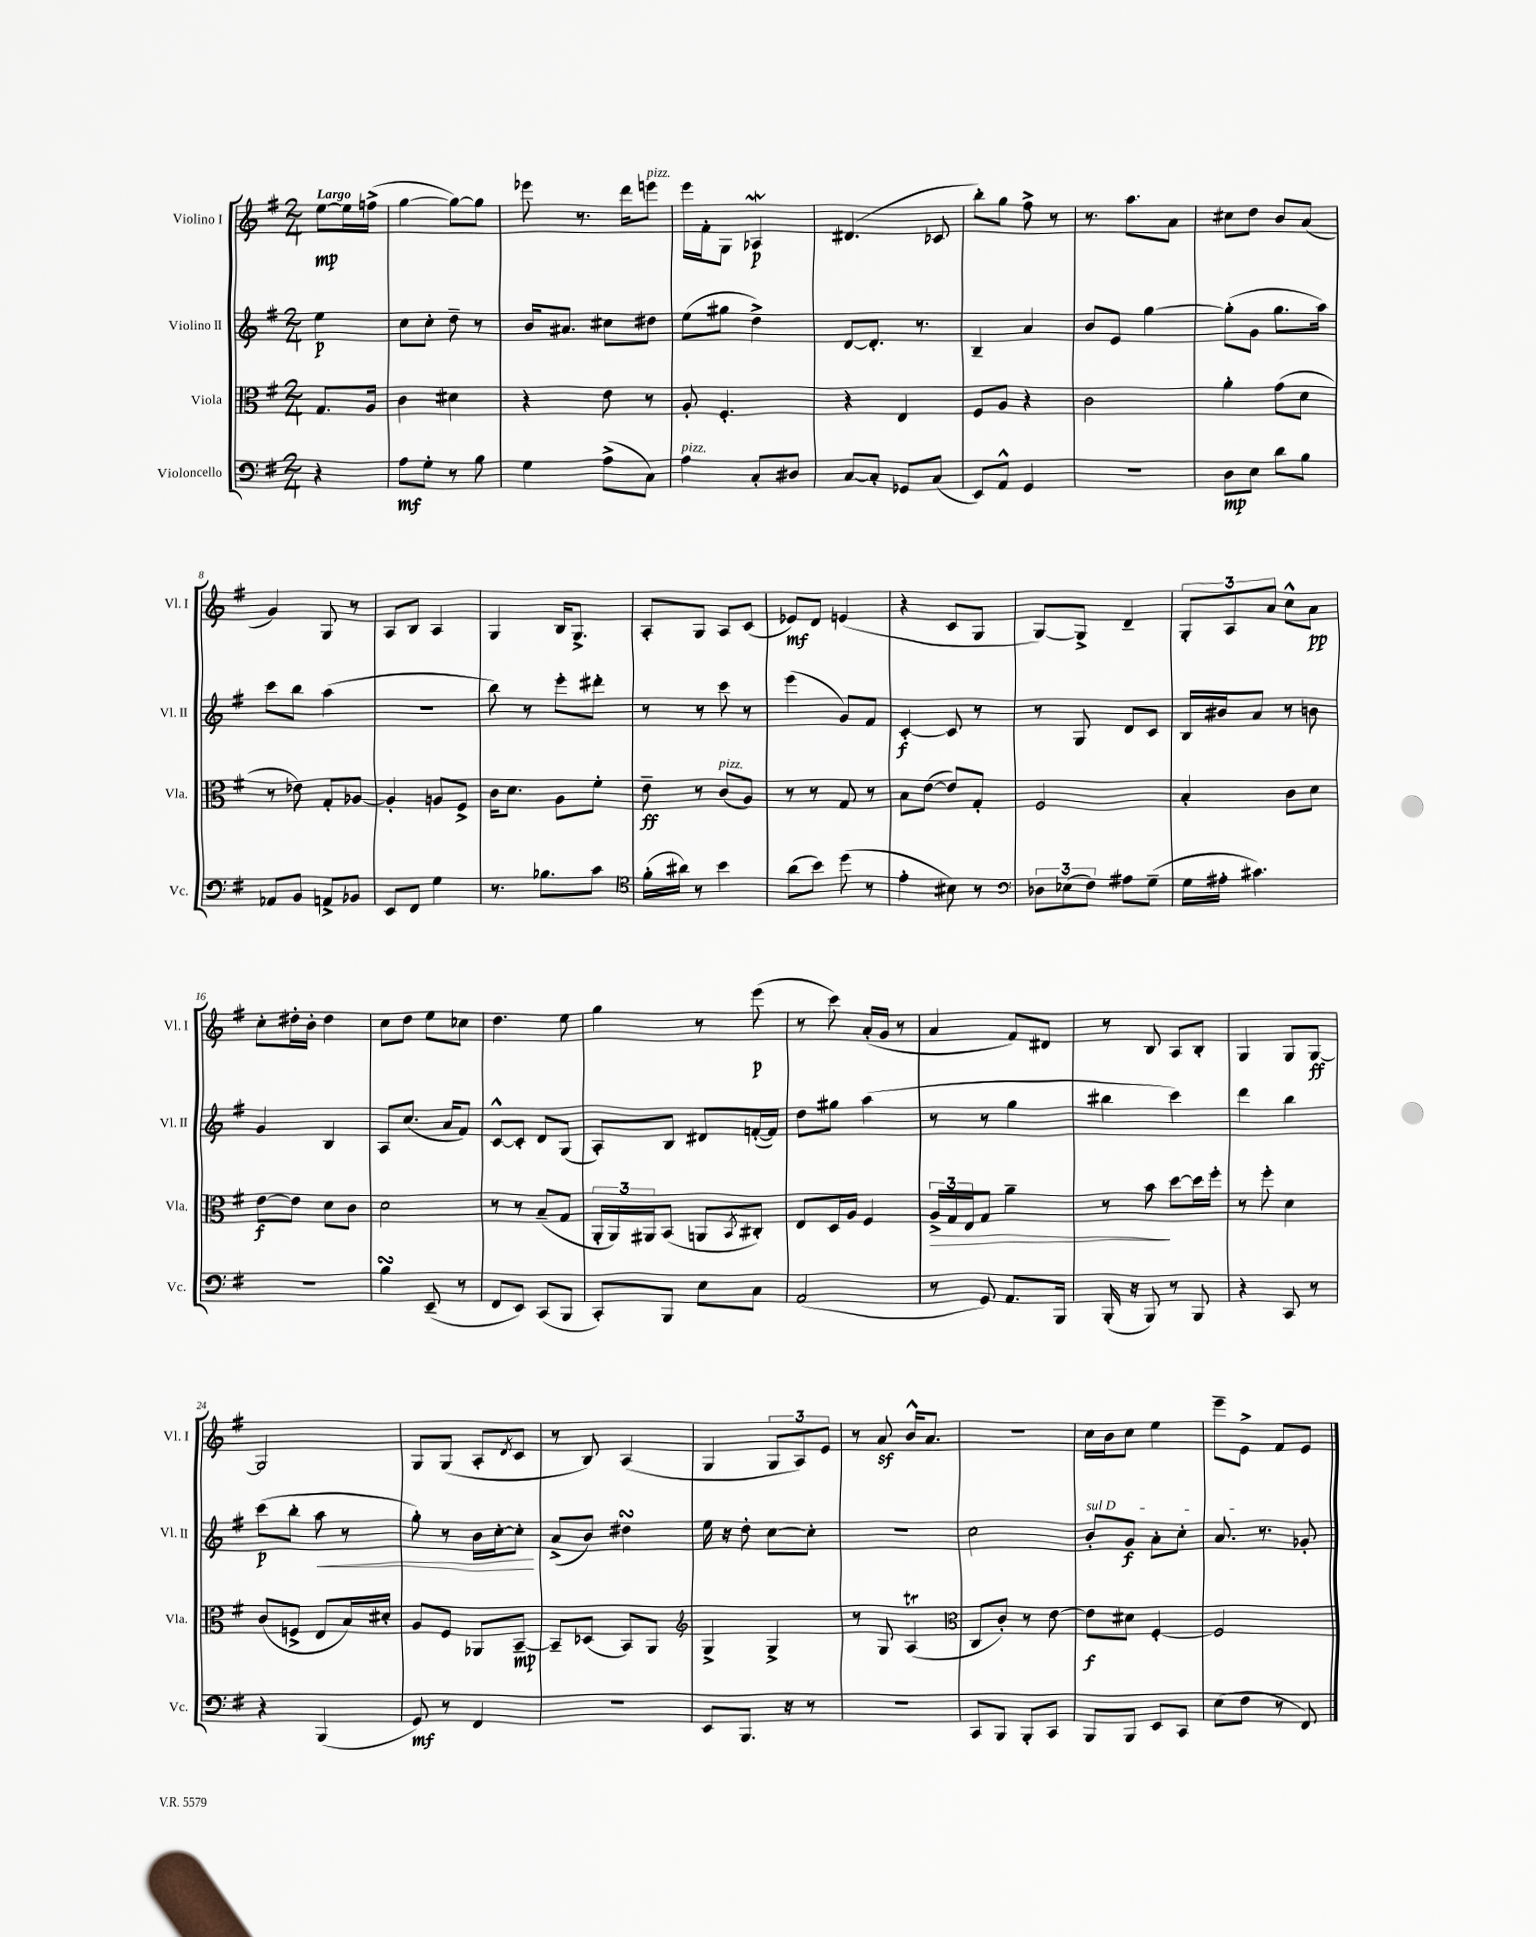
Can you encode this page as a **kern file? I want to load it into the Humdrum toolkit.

**kern	**kern	**kern	**kern
*staff4	*staff3	*staff2	*staff1
*clefF4	*clefC3	*clefG2	*clefG2
*k[f#]	*k[f#]	*k[f#]	*k[f#]
*M2/4	*M2/4	*M2/4	*M2/4
4r	8.G/L	4ee\	[8ee\L
.	.	.	16ee\]L
.	16A/Jk	.	(16ff^\JJ
=	=	=	=
8A\L	4c\	8cc\L	[4gg\
8G'\J	.	8cc'\J	.
8r	4d#\	8dd~\	8gg\_L)
8B\	.	8r	8gg\]J
=	=	=	=
4G\	4r	16b/LK	8eee-\
.	.	8.a#/J	.
.	.	.	8.r
(8A^\L	8e\	8cc#\L	.
.	.	.	16ddd\LK
8C\J)	8r	8dd#\J	8eee\J
=	=	=	=
4A\	8A'/	(8ee\L	16eee\LL
.	.	.	16f#'\J
.	4.F#'/	8gg#\J	8G\J
8C'/L	.	4dd^\)	4A-/
8D#/J	.	.	.
=	=	=	=
[8C/L	4r	[8d/L	(4.d#/
8C'/]J	.	8.d'/]J	.
8GG-/L	4E/	.	.
.	.	8.r	.
(8C/J	.	.	8c-/
=	=	=	=
8EE/L)	8F#/L	4B~/	8bb'\L)
8AA^^/J	8A/J	.	8gg\J
4GG/	4r	4a/	8ff#^\
.	.	.	8r
=	=	=	=
2r	2c\	8b/L	8.r
.	.	8e/J	.
.	.	.	8.aa\L
.	.	[4gg\	.
.	.	.	8a\J
=	=	=	=
8D\L	4a'\	(8gg'\]L	8cc#\L
8E\J	.	8g\J	8dd\J
8d\L	(8g\L	8.gg\L	8b/L
8B\J	8d\J	.	(8a/J
.	.	16aa\Jk)	.
=	=	=	=
8AA-/L	8r	8ccc\L	4g/)
8BB/J	8e-\)	8bb\J	.
8AA^/L	8G'/L	(4aa\	8G/
8BB-/J	[8A-/J	.	8r
=	=	=	=
8EE/L	4A-'/]	2r	8A/L
8FF#/J	.	.	8B/J
4G\	8A/L	.	4A/
.	8F#^/J	.	.
=	=	=	=
8.r	16c\LK	8bb\)	4G/
.	8.d\J	.	.
.	.	8r	.
8.B-\L	.	.	.
.	8A\L	8eee'\L	16B/LK
.	.	.	8.G^/J
8c\J	8f#'\J	8ddd#'\J	.
=	=	=	=
*clefC4	*	*	*
(16f#'\LL	8e~\	8r	8A'/L
16a#\JJ)	.	.	.
8r	8r	8r	8G/J
4b\	(8c/L	8ccc\	8A/L
.	8A/J)	8r	(8c/J
=	=	=	=
(8a\L	8r	(4eee\	8e-/L)
8b\J)	8r	.	8d/J
(8dd\	8G/	8g/L)	(4e/
8r	8r	8f#/J	.
=	=	=	=
4e'\	8B\L	[4c'/	4r
.	([8e\J	.	.
8B#\)	8e/]L)	8c/]	8c/L
8r	8G'/J	8r	8G/J
=	=	=	=
*clefF4	*	*	*
12D-\L	2F#/	8r	[8G/L)
(12E-\	.	.	.
.	.	8G/	8G^/]J
12F#\J)	.	.	.
8A#\L	.	8d/L	4d~/
(8G~\J	.	8c/J	.
=	=	=	=
16G\LL	4B'/	16B/LL	12G'/L
16A#'\JJ	.	16b#/J	.
.	.	.	12A/
4.c#\)	.	8a/J	.
.	.	.	12a/J
.	8c\L	8r	8cc^^\L
.	8d\J	8b\	8a\J
=	=	=	=
2r	[8e\L	4g/	8cc'\L
.	8e\]J	.	16dd#'\L
.	.	.	16b'\JJ
.	8d\L	4B/	4dd#\
.	8c\J	.	.
=	=	=	=
4B\	2d\	8A/L	8cc\L
.	.	(8.cc/J	8dd\J
(8EE~/	.	.	8ee\L
.	.	16a/LK	.
8r	.	8f#/J)	8cc-\J
=	=	=	=
8FF#/L	8r	[8c^^/L	4.dd\
8EE/J)	8r	8c'/]J	.
(8CC/L	(8B~/L	8d/L	.
8BBB/J	8G/J	(8G/J	8ee\
=	=	=	=
8CC'/L)	24AA'/LL	8A'/L)	4gg\
.	24AA/)	.	.
.	24AA#/J	.	.
8BBB/J	(8BB/J	8B/J	.
8E\L	8AA/L	8d#/L	8r
.	8qBB/	.	.
8C\J	8C#'/J)	([16f'/L	(8eee\
.	.	16f/]JJ)	.
=	=	=	=
(2AA/	8E/L	8dd\L	8r
.	16D/L	8gg#\J	8ccc\)
.	16A/JJ	.	.
.	4F#/	(4aa\	(16a'/LL
.	.	.	16g/JJ
.	.	.	8r
=	=	=	=
8r	24A^/LL	8r	4a/
.	24G/	.	.
.	24E/J	.	.
8GG/)	8G/J	8r	.
8.AA/L	4a~\	4gg\	8f#/L)
.	.	.	8d#/J
16BBB/Jk	.	.	.
=	=	=	=
(16BBB'/	8r	4bb#\	8r
16r	.	.	.
8BBB/)	8b\	.	8B/
8r	[8dd\L	4ccc\)	8A/L
8BBB/	16dd\]L	.	8B'/J
.	16ff#'\JJ	.	.
=	=	=	=
4r	8r	4ddd\	4G/
.	8ff#'\	.	.
8CC/	4d\	4bb\	8G/L
8r	.	.	[8G/J
=	=	=	=
4r	(8c/L	(8ccc\L	2G/]
.	8F^/J	8bb'\J	.
(4BBB/	8E/L	8aa\	.
.	16B/L)	8r	.
.	16d#'/JJ	.	.
=	=	=	=
8GG/)	8A/L	8gg'\)	8G/L
8r	8F#/J	8r	(8G/J
4FF#/	8AA-/L	16b\LL	8A'/L
.	.	[16cc'\J	.
.	.	.	8qd/
.	[8BB~/J	8cc'\]J	8c/J
=	=	=	=
2r	8BB~/]L	(8a^/L	8r
.	(8D-/J	8b/J)	8B/)
.	8BB/L)	4dd#\	(4A/
.	8AA/J	.	.
=	=	=	=
*	*clefG2	*	*
8EE/L	4G^/	16ee\	4G/
.	.	16r	.
8.BBB/J	.	8dd'\	.
.	4G^/	[8cc\L	12G/L
16r	.	.	.
.	.	.	12A/)
8r	.	8cc'\]J	.
.	.	.	12e/J
=	=	=	=
2r	8r	2r	8r
.	8G/	.	8a/
.	(4A/	.	16b^^/LK
.	.	.	8.a/J
=	=	=	=
*	*clefC3	*	*
8CC/L	8C/L	2cc\	2r
8BBB/J	8c'/J)	.	.
8BBB'/L	8r	.	.
8CC/J	[8e\	.	.
=	=	=	=
8BBB/L	8e\]L	8b'/L	16cc\LL
.	.	.	16b\J
8BBB/J	8d#\J	8g/J	8cc\J
8EE/L	[4F#'/	8a'\L	4ee\
8CC/J	.	8cc'\J	.
=	=	=	=
(8E\L	2F#/]	8.a/	8eee~\L
8F#\J	.	.	8e^\J
.	.	8.r	.
8r	.	.	8f#/L
8FF#/)	.	8g-'/	8e/J
==	==	==	==
*-	*-	*-	*-
